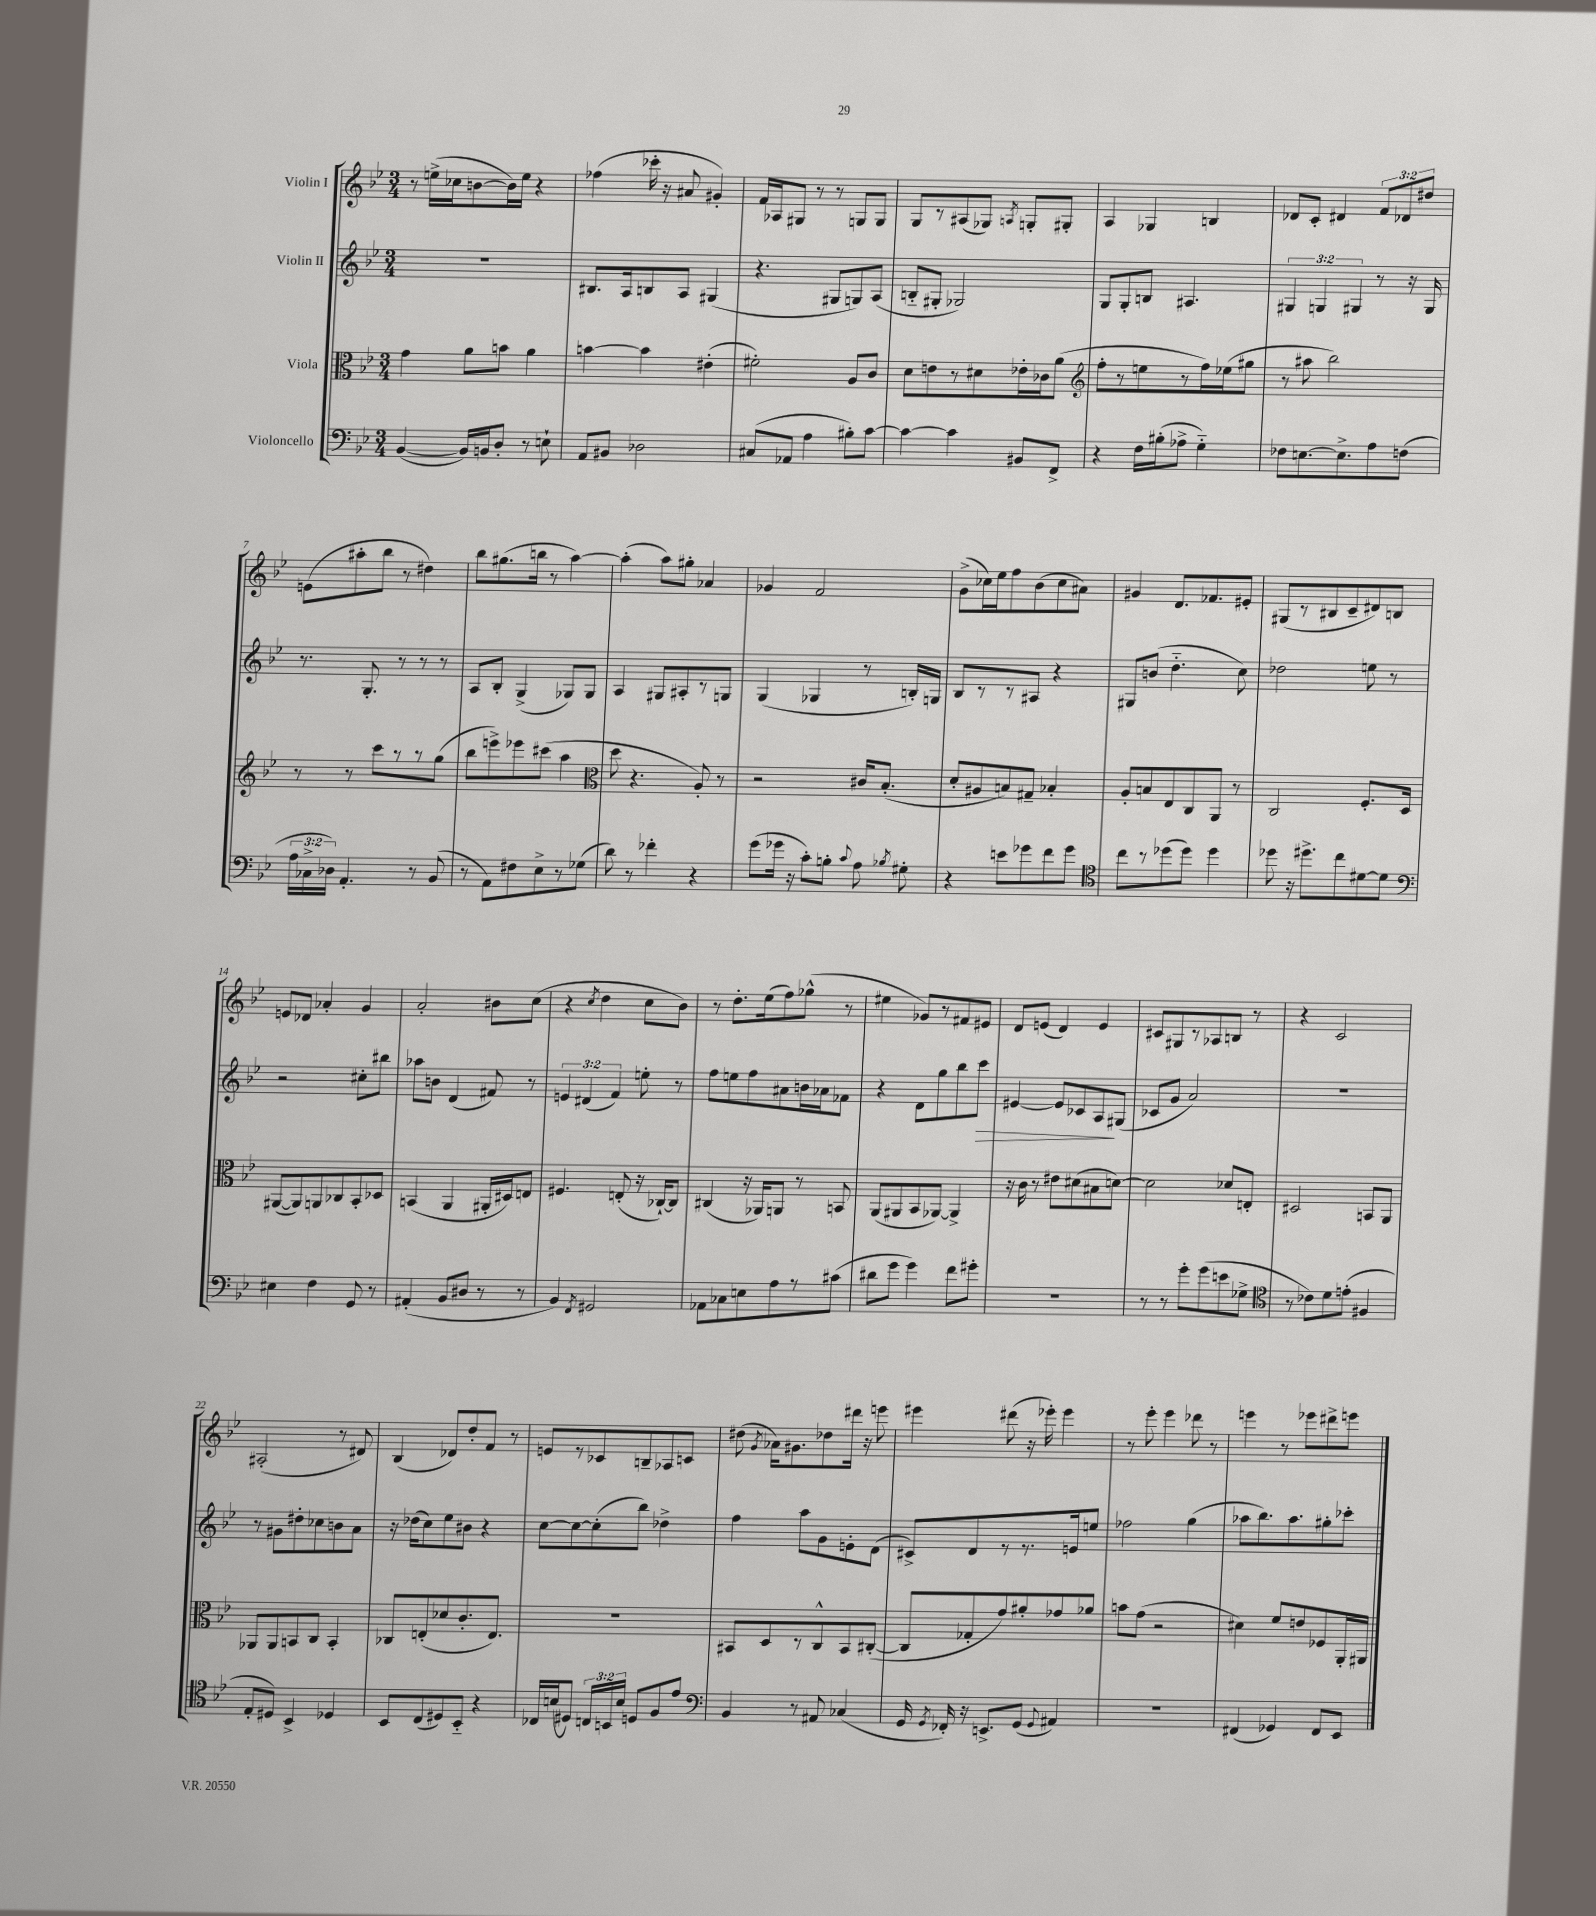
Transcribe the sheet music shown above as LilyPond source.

<<
\new StaffGroup <<
\new Staff = "s0" \with { instrumentName = "Violin I" } {
    \clef treble \key bes \major \numericTimeSignature \time 3/4 \override Staff.TupletNumber.text = #tuplet-number::calc-fraction-text
    \autoBeamOff r8 e''16[->( ces''16 b'8~ b'16) e''16] r4 |
    fes''4( ces'''16-. r16 ais'8 gis'4-.) |
    f'16[ aes16 gis8] r8 r8 g8[ g8] |
    g8[ r8 ais8( ges8]) \acciaccatura { a8 } g8[-. gis8]-. |
    a4 ges4 b4 |
    des'8[ c'8]-. dis'4 \tuplet 3/2 { f'8[ des'8 dis''8] } |
    e'8[( ais''8-. bes''8] r8 dis''4) |
    bes''8[ gis''8.( b''16] r8 a''4~) |
    a''4-.( a''8[) gis''8]-. aes'4 |
    ges'4 f'2 |
    g'8[->( ces''16) ees''16 f''8 bes'8( ces''8 ais'8]) |
    gis'4 d'8.[ fes'8. eis'8]-. |
    gis8[( r8 bis8 c'8-- dis'8) b8] |
    e'8[ des'8] aes'4-. g'4 |
    a'2-. bis'8[ c''8]( |
    r4 \acciaccatura { c''8 } d''4 c''8[ bes'8]) |
    r8 d''8.[-. ees''16( f''8) ges''8]-^( r8 |
    eis''4 ges'8[) r8 fis'8 eis'8] |
    d'8[ e'8]( d'4) e'4 |
    cis'8[ gis8 r8 aes8 b8] r8 |
    r4 c'2 |
    ais2-.( r8 dis'8) |
    bes4( des'8[) d''8-. f'8] r8 |
    e'8[ r8 ces'8 b8-- aes8 c'8] |
    dis''8( \acciaccatura { g'8 } aes'16[) gis'8. des''8 dis'''16] r16 e'''8 |
    eis'''4 dis'''8( r16 ees'''16-.) ees'''4 |
    r8 ees'''8-. ees'''4 des'''8 r8 |
    e'''4 r8 ees'''8[ dis'''8-> e'''8] \bar "|." |
}
\new Staff = "s1" \with { instrumentName = "Violin II" } {
    \clef treble \key bes \major \numericTimeSignature \time 3/4 \override Staff.TupletNumber.text = #tuplet-number::calc-fraction-text
    \autoBeamOff R2. |
    bis8.[ a16 b8 a8] gis4( |
    r4. gis8[ g8) a8]( |
    b8[-_ gis8]-. ges2) |
    g8[ g8-. b8] ais4. |
    \tuplet 3/2 { gis4 g4 gis4 } r8 r16 gis16 |
    r8. g8.-. r8 r8 r8 |
    a8[ bes8]-. g4->( ges8[) ges8] |
    a4 gis8[ ais8-. r8 g8] |
    g4( ges4 r8 b16[-.) g16] |
    bes8[ r8 r8 ais8] r4 |
    gis8[ b'8]( d''4.-_ c''8) |
    des''2 e''8 r8 |
    r2 cis''8[-. bis''8] |
    aes''8[ b'8] d'4( fis'8) r8 |
    \tuplet 3/2 { e'4 dis'4( f'4) } e''8-. r8 |
    f''8[ e''8 f''8 ais'8 b'16 aes'16 fes'8] |
    r4 d'8[ g''8 bes''8 c'''8]\> |
    eis'4~ eis'8[ ces'8 a8\! gis8]( |
    ces'8[ g'8] a'2) |
    R2. |
    r8 gis'8[ dis''8-. ces''8 b'8 a'8] |
    r16 des''16[( c''8) ees''8 bis'8] r4 |
    c''8[~ c''8~ c''8-.( bes''8]) des''4-> |
    f''4 a''8[ g'8 e'8-. d'8]( |
    cis'8[->) d'8 r8 r8. e'16 e''8] |
    fes''2 g''4( |
    aes''8[ bes''8.) aes''8. gis''8-. ces'''8]-. \bar "|." |
}
\new Staff = "s2" \with { instrumentName = "Viola" } {
    \clef alto \key bes \major \numericTimeSignature \time 3/4
    \autoBeamOff g'4 a'8[ b'8] a'4 |
    b'4~ b'4 eis'4-.( |
    fis'2-.) a8[ c'8] |
    d'8[ e'8 r8 dis'8 ees'16-. ces'16 a'8]( |
    \clef treble f''8[-. r8 e''8 r8 f''16) ees''16( gis''8] |
    r8 ais''8 bes''2) |
    r8 r8 c'''8[ r8 r8 g''8]( |
    bes''8[ e'''8->) ees'''8 cis'''8]( a''4 |
    \clef alto d''8 r4. a8-.) r8 |
    r2 cis'16[ bes8.]-.( |
    d'8[-. ais8 b8) gis8]-- bes4-. |
    a8[-. b8 ees8 c8 a,8] r8 |
    c2 f8.[-. d16] |
    ais,8[~( ais,8) a,8 ces8 bes,8-. des8] |
    b,4( a,4 ais,16[-. dis16) e8] |
    fis4. e8-.( r16 ces16[~-!) ces8] |
    cis4( r16 aes,16[) a,8] r8 b,8 |
    a,8[( ais,8 bes,8 aes,8]~) aes,4-> |
    r16 c'16 r8 eis'8[ dis'8( bis8 d'8]~) |
    d'2 des'8[ e8]-. |
    dis2 b,8[ a,8] |
    aes,8[ aes,8 b,8 c8] b,4-. |
    ces8[ e8-.( des'8 c'8.-. e8.]) |
    R2. |
    bis,8[ d8 r8 c8-^ bis,8 cis8]~-.( |
    cis8[ ges8-. g'8) ais'8-. ges'8 aes'8] |
    b'8[ g'8]( r2 |
    dis'4) f'8[ e'8 fes8 a,16-. ais,16] \bar "|." |
}
\new Staff = "s3" \with { instrumentName = "Violoncello" } {
    \clef bass \key bes \major \numericTimeSignature \time 3/4 \override Staff.TupletNumber.text = #tuplet-number::calc-fraction-text
    \autoBeamOff bes,4~( bes,16[) b,16 d8]-. r8 e8-! |
    a,8[ bis,8] des2 |
    cis8[( aes,8] a4 bis8[-.) c'8]~ |
    c'4~ c'4 bis,8[ f,8]-> |
    r4 f16[ bis16-.( aes8]-> g4-_) |
    fes8[ e8.~ e8.-> a8 f8]( |
    \tuplet 3/2 { a16[ ces16-> des16]) } a,4.-. r8 bes,8( |
    r8 a,8[) fis8 ees8-> r8 ges8]( |
    d'8) r8 fes'4-. r4 |
    g'8[( ges'16] r16 c'8[-.) b8]-. \appoggiatura { c'8 } a8 \acciaccatura { bes8 } gis8-. |
    r4 e'8[ ges'8 f'8 ges'8] |
    \clef tenor c''8[ r8 des''8( des''8]) des''4 |
    des''8 r16 dis''8.[-> c''8 dis'8~ dis'8] |
    \clef bass eis4 f4 g,8 r8 |
    ais,4-.( bes,8[ dis8] r8 r8 |
    bes,4) \acciaccatura { f,8 } gis,2 |
    aes,8[ ces8 e8 a8 r8 cis'8]( |
    dis'8[ g'8] g'4) f'8[ gis'8]-. |
    R2. |
    r8 r8 g'8[-. g'8( e'8 ges8]-> |
    \clef tenor r8 ces'8[) d'8 e'8]-.( fis4 |
    ees8[-. dis8]) bes,4-> des4 |
    bes,8[ c8( dis8) bes,8]-_ r4 |
    ces16[ b16( dis8]) \tuplet 3/2 { c16[ b,16 b16] } d8[ f8 ees'8] |
    \clef bass bes,4 r8 ais,8 ces4( |
    g,16 \acciaccatura { g,8 } fes,16-.) r16 e,8.[-> g,8]( \appoggiatura { g,8 } ais,4) |
    R2. |
    fis,4( ges,4) fis,8[ ees,8] \bar "|." |
}
>>
>>
